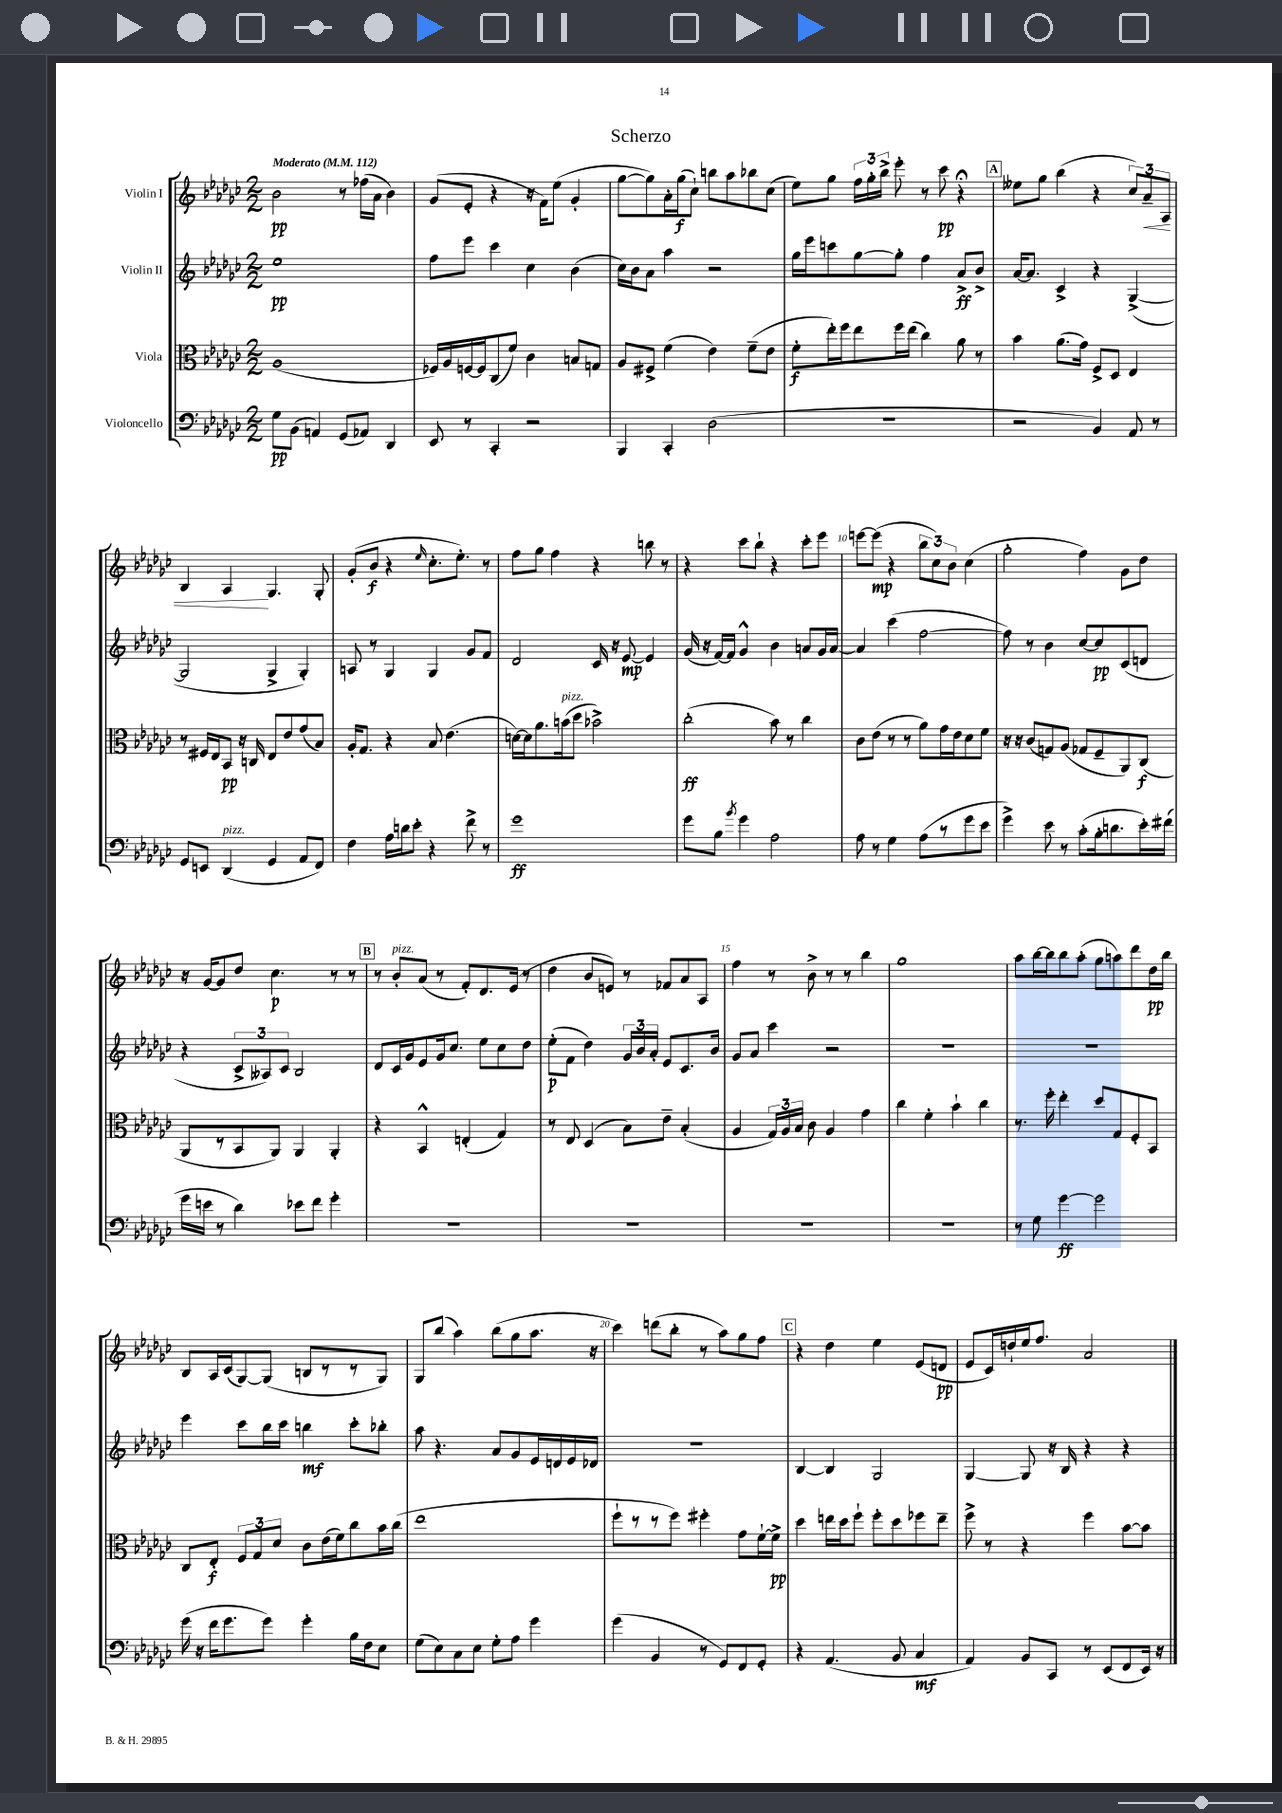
\header { title = "Scherzo" }
<<
\new StaffGroup <<
\new Staff = "s0" \with { instrumentName = "Violin I" } {
    \clef treble \key ges \major \numericTimeSignature \time 2/2 \tempo "Moderato" 4 = 112
    \autoBeamOff bes'2\pp r8 fes''16[( aes'16] bes'4) |
    ges'8[( ees'8]-. r4 r16 f'16[) ees''8]( ges'4-. |
    ges''8[~ ges''8) aes'16-. ges''16\f( ces''8]-!) b''8[ aes''8 bes''8 ces''8]( |
    ees''8[) ges''8] \tuplet 3/2 { f''16[ ges''16-. bes''16]-> } ees'''8-. r8 ces'''8\pp r4\fermata |
    \mark \markup { \box "A" } eeses''8[ ges''8] bes''4( r4 \tuplet 3/2 { ces''8[) aes'8--\< aes8] } |
    bes4 aes4\! ges4. ges8-. |
    ges'8[-.( bes'8]\f r4 \grace { ees''16 } ces''8.[-. ees''8.]-.) r8 |
    f''8[ ges''8] f''4 r4 b''8 r8 |
    r4 ces'''8[ bes''8]-! r4 ces'''8[-. ees'''8] |
    e'''8[~ e'''8]\mp( r4 \tuplet 3/2 { bes''8[ ces''8) bes'8] } ces''4( |
    ges''2-. f''4) ges'8[ des''8] |
    r16 ges'16[~ ges'8 des''8] ces''4.\p r8 r8 |
    \mark \markup { \box "B" } r8 bes'8[-.^\markup { \italic "pizz." } aes'8]( r8 f'8[-.) des'8. ees'16]( r8 |
    des''4 bes'8[ e'8]) r8 fes'8[ aes'8 aes8] |
    f''4 r8 bes'8-> r8 r8 bes''4 |
    ges''1 |
    aes''8[ bes''16~ bes''16 bes''8 aes''8]-.( ges''8[ a''8) des'''8 des''16\pp bes''16] |
    bes8[ aes16 ces'16( ges8~) ges8]( b8[ r8 r8 ges8]) |
    ges8[ bes''8]( aes''4) bes''8[( ges''8 aes''8.] r16 |
    ces'''4) d'''8[( bes''8]-. r8 aes''8[) ges''8 f''8] |
    \mark \markup { \box "C" } r4 des''4 ees''4 ees'8[( d'8]\pp |
    ees'8[ ces'16) d''16-! ees''16 f''8.] aes'2 \bar "|." |
}
\new Staff = "s1" \with { instrumentName = "Violin II" } {
    \clef treble \key ges \major \numericTimeSignature \time 2/2
    \autoBeamOff ees''1\pp |
    f''8[ ees'''8] ces'''4 ces''4 bes'4( |
    ces''16[) bes'16 aes'8] aes''4 r2 |
    ges''16[ ees'''16 c'''8 ges''8~ ges''8]-. f''4 aes'8[->\ff bes'8]-> |
    \mark \markup { \box "A" } aes'16[~ aes'8.] ces'4-> r4 ges4~->( |
    ges2 ges4-> ges4-.) |
    a8 r8 ges4 ges4 ges'8[ f'8] |
    des'2 ces'16 r16 ees'8~\mp ees'4 |
    ges'16( r16 f'16[~) f'16] ges'4-^ bes'4 a'8[ ges'16 a'16]~ |
    a'4 ces'''4( f''2~ |
    f''8) r8 bes'4 ces''8[~ ces''8\pp ces'8( d'8] |
    r4 \tuplet 3/2 { ces'8[-> aeses8) ces'8] } bes2 |
    \mark \markup { \box "B" } des'8[ ces'16 ges'16 ees'8 ges'16 ces''8.] ees''8[ ces''8 des''8] |
    ees''8[-.\p( f'8] des''4) \tuplet 3/2 { ges'16[ bes'16 aes'16]-. } ees'8[ ces'8. bes'16] |
    ges'8[ aes'8] ces'''4 r2 |
    R1 |
    R1 |
    ees'''4 ces'''8[ bes''16 ces'''16] b''4\mf ces'''8[-. bes''8]-. |
    aes''8 r4. aes'8[ ges'8 ees'16 d'16 ees'16 des'16] |
    R1 |
    \mark \markup { \box "C" } bes4~ bes4 ges2 |
    ges4~ ges8 r16 bes16 r4 r4 \bar "|." |
}
\new Staff = "s2" \with { instrumentName = "Viola" } {
    \clef alto \key ges \major \numericTimeSignature \time 2/2
    \autoBeamOff aes1( |
    fes16[) aes16 f16~ f16 ces8( f'8]) ces'4 b8[ g8] |
    aes8[ fis8]-> f'4( ees'4) f'8[--( ees'8] |
    f'8[-.\f ees''16-.) f''16 ees''8 f''16 ees''16]( ces''4) aes'8 r8 |
    \mark \markup { \box "A" } bes'4 aes'8.[( ges'16]) f8[-> des8] ees4 |
    r8 fis16[ ees16 bes,8]\pp r16 c16 ees8[ ees'8 ges'8( bes8]) |
    aes16[-. ges8.] r4 bes8 ees'4.( |
    d'16[~) d'16 aes'8. b'16^\markup { \italic "pizz." }( des''8] bes'2->) |
    ces''2-.\ff( bes'8) r8 ces''4 |
    ces'8[ ees'8]( r8 r8 aes'8[) ges'16 ees'16 des'8 f'8] |
    r16 r16 ces'8[( g8) aes8]( ges8[ f8-- aes,8) ces8]\f( |
    aes,8[ r8 bes,8 aes,8]) aes,4 aes,4-. |
    \mark \markup { \box "B" } r4 bes,4-^ e4-.( ges4) |
    r8 ees8 des4( bes8[) ees'8]-- bes4-.( |
    aes4 \tuplet 3/2 { ges16[) aes16 bes16] } ces'8 aes4 ges'4 |
    ces''4 f'4-. bes'4-! ces''4 |
    r8. f''16-. ees''4-. des''8[ ges8 f8-. bes,8] |
    ces8[ ees8]-.\f \tuplet 3/2 { f8[ ges8 des'8] } ces'8[ ees'16( f'16) ces''8 bes'16 ces''16]( |
    ees''1 |
    f''8[-! r8 r8 f''8]) fis''4-. ges'8[ f'16~-! f'16]->\pp |
    \mark \markup { \box "C" } des''4 e''16[ des''16 f''8]-! f''8[-. des''8 fes''8 e''8]-- |
    f''8-> r8 r4 f''4 bes'8[~ bes'8] \bar "|." |
}
\new Staff = "s3" \with { instrumentName = "Violoncello" } {
    \clef bass \key ges \major \numericTimeSignature \time 2/2
    \autoBeamOff ges8[\pp bes,8]( a,4) ges,8[( aes,8]) des,4 |
    ees,8 r8 ces,4-. r2 |
    bes,,4 ces,4-. des2( |
    R1 |
    \mark \markup { \box "A" } r2 bes,4) aes,8 r8 |
    ges,8[ e,8] des,4^\markup { \italic "pizz." }( ges,4 aes,8[ f,8]) |
    f4 aes16[ d'16 ees'8]-. r4 f'8-> r8 |
    ges'1\ff |
    ges'8[ bes8] \acciaccatura { bes'8 } ges'4 aes2 |
    aes8 r8 ges4 aes8[( r8 ges'8 ees'8] |
    ges'4->) ees'8 r8 ces'8[-.( bes16-. d'8. ees'16-.) fis'16]( |
    ges'16[ e'16] r8 des'4) ees'8[ f'8] ges'4-. |
    \mark \markup { \box "B" } R1 |
    R1 |
    R1 |
    R1 |
    r8 ges8 ges'4~\ff ges'2 |
    ges'16( r16 f'16[ ges'8. ges'8]) ges'4-. bes16[ f16 ees8] |
    ges8[( ees8) ces8 ees8] ges8[-. aes8] ges'4 |
    ges'4( bes,4 r8 ges,8[) f,8 ges,8]-. |
    \mark \markup { \box "C" } r4 aes,4.( bes,8 ces4\mf |
    aes,4) bes,8[ ces,8] r8 ees,8[( f,8 ees,16]) r16 \bar "|." |
}
>>
>>
\layout { \context { \Score \override BarNumber.break-visibility = ##(#f #t #t) barNumberVisibility = #(every-nth-bar-number-visible 5) } }
